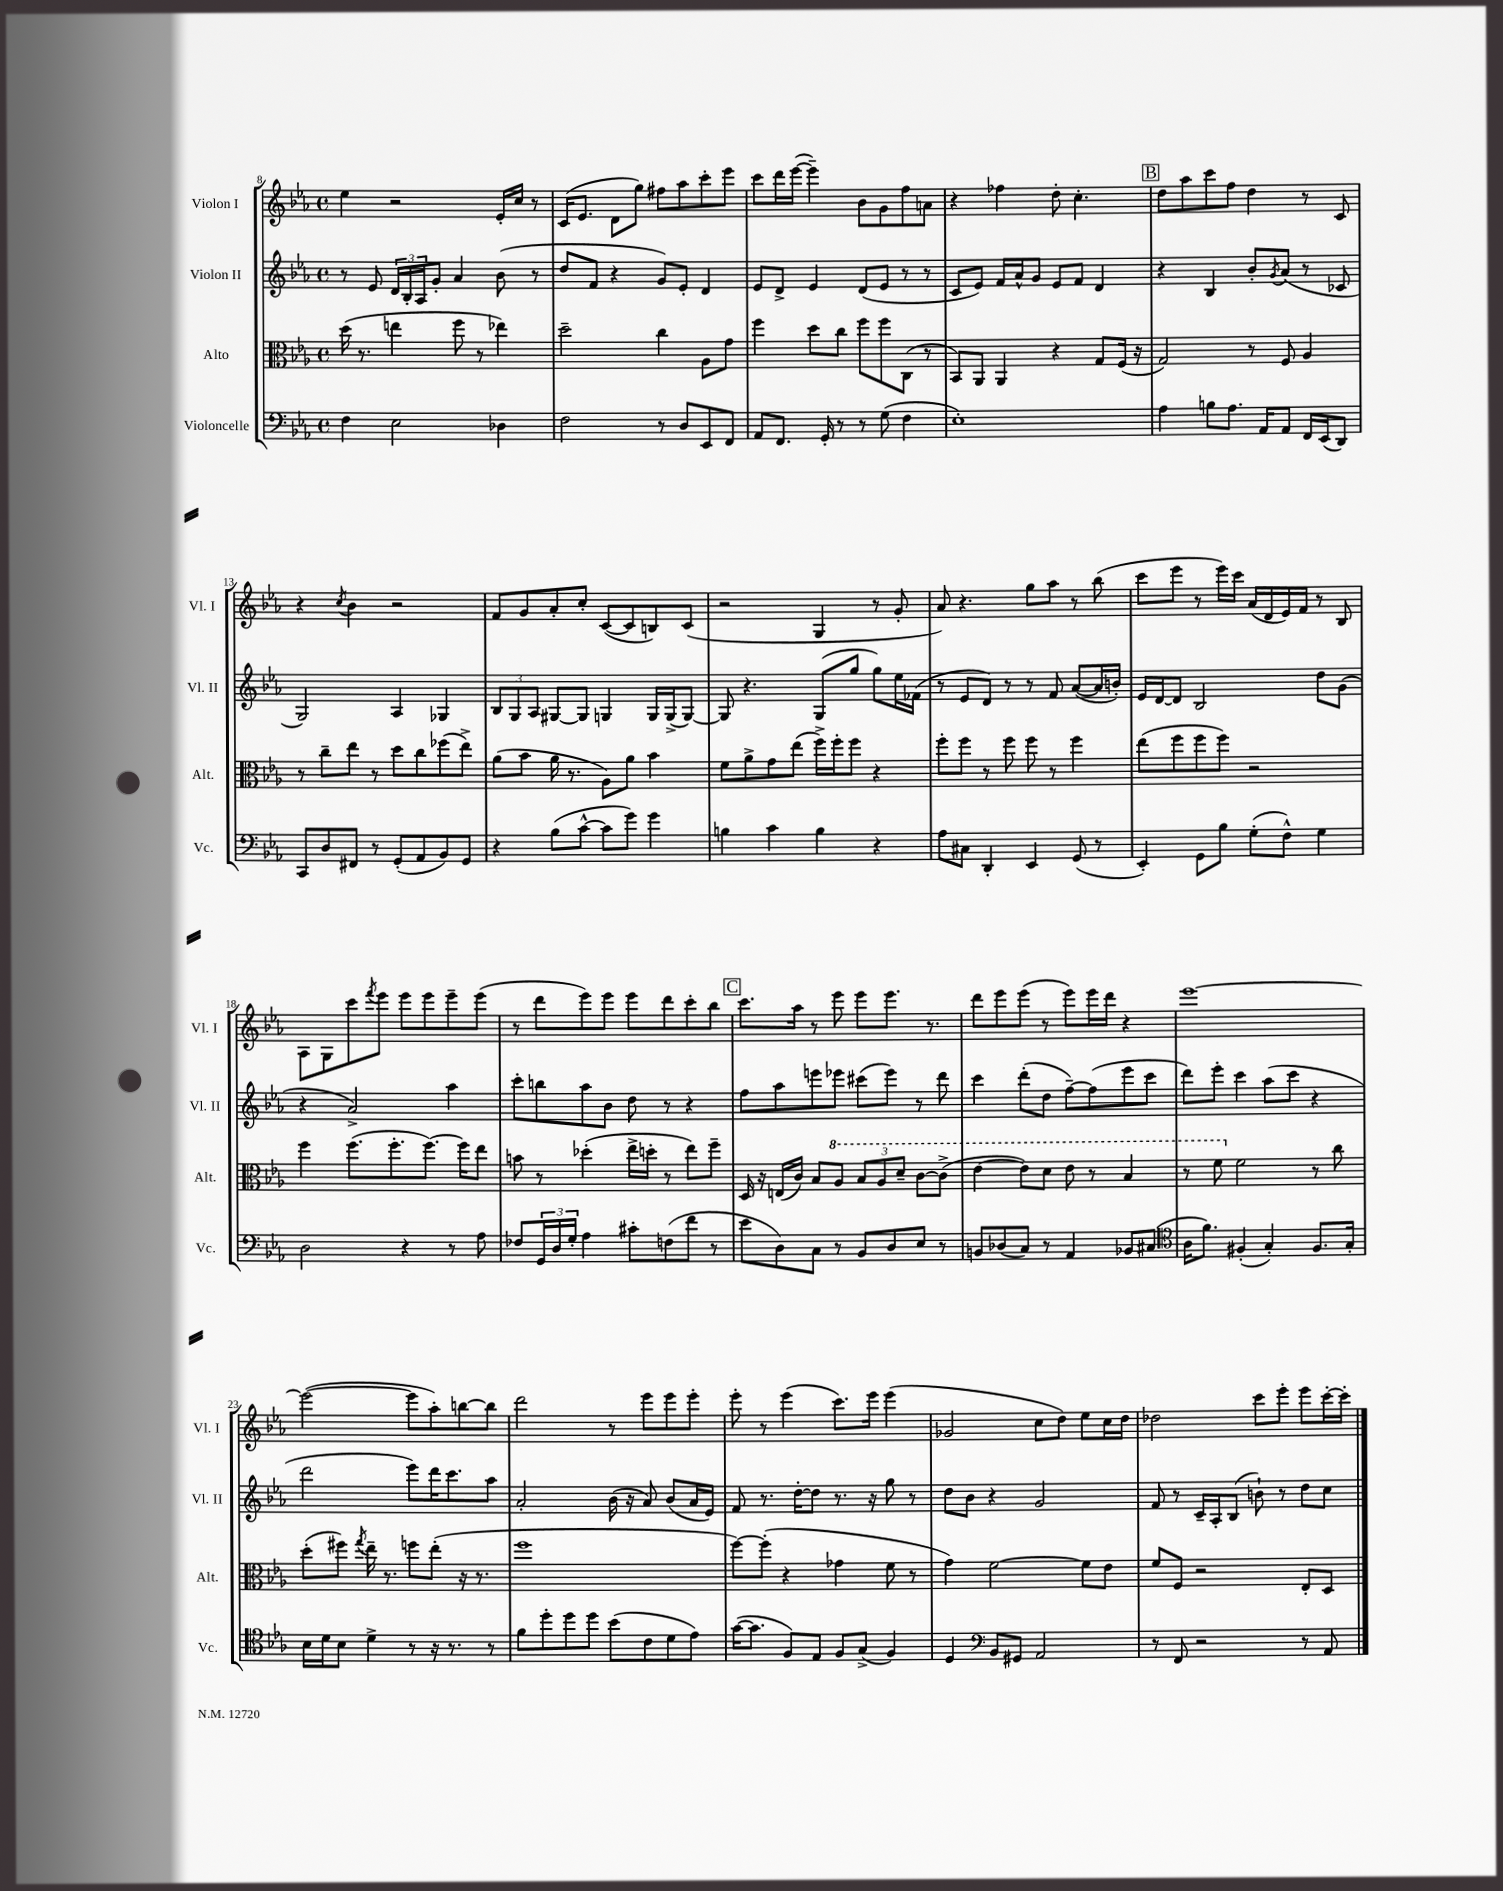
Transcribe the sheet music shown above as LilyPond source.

<<
\new StaffGroup <<
\new Staff = "s0" \with { instrumentName = "Violon I" shortInstrumentName = "Vl. I" } {
    \clef treble \key ees \major \defaultTimeSignature \time 4/4
    ees''4 r2 ees'16-. c''16 r8 |
    c'16( ees'8. d'8 g''8) fis''8 aes''8 c'''8-. ees'''8 |
    c'''8 d'''16 ees'''16~( ees'''4--) bes'8 g'8 f''8 a'8 |
    r4 fes''4 d''8-. c''4.-. |
    \mark \markup { \box "B" } d''8 aes''8 c'''8 f''8 d''4 r8 c'8 |
    r4 \acciaccatura { c''8 } bes'4 r2 |
    f'8 g'8 aes'8-. c''8-. c'8~( c'8 b8) c'8( |
    r2 g4 r8 g'8-. |
    aes'8) r4. g''8 aes''8 r8 bes''8( |
    c'''8 ees'''8 r8 ees'''16) c'''16 aes'16( d'16 ees'16) f'16 r8 bes8 |
    aes8 g8 c'''8 \acciaccatura { f'''8 } ees'''8 ees'''8 ees'''8 ees'''8-- ees'''8( |
    r8 d'''8 ees'''8) ees'''8 ees'''8 d'''8 c'''8-. bes''8 |
    \mark \markup { \box "C" } c'''8. aes''16 r8 ees'''8 ees'''8 ees'''8. r8. |
    d'''8 ees'''8 ees'''8( r8 ees'''8) ees'''16 d'''16 r4 |
    ees'''1~ |
    ees'''2~( ees'''8 aes''8-.) b''8~ b''8 |
    d'''2 r8 ees'''8 ees'''8 ees'''8-. |
    ees'''8-. r8 ees'''4( c'''8.) ees'''16 ees'''4( |
    ges'2 c''8 d''8) ees''8 c''16 d''16 |
    des''2 c'''8 ees'''8-. ees'''8 c'''16~-. c'''16-. \bar "|." |
}
\new Staff = "s1" \with { instrumentName = "Violon II" shortInstrumentName = "Vl. II" } {
    \clef treble \key ees \major \defaultTimeSignature \time 4/4
    r8 ees'8 \tuplet 3/2 { d'16 bes16-. aes16 } g'8-. aes'4 bes'8( r8 |
    d''8 f'8 r4 g'8) ees'8-. d'4 |
    ees'8 d'8-> ees'4 d'8( ees'8 r8 r8 |
    c'8 ees'8) f'16 aes'16-^ g'8 ees'8 f'8 d'4 |
    \mark \markup { \box "B" } r4 bes4 bes'8-. \acciaccatura { g'8 } aes'8( r8 ces'8 |
    g2) aes4 ges4 |
    \tuplet 3/2 { bes8 g8 aes8 } gis8~ gis8 g4 g16 g16->( g8~) |
    g8 r4. g8( g''8 g''8) ees''16 fes'16( |
    r8 ees'8 d'8) r8 r8 f'8 aes'8~( aes'16 b'16-.) |
    ees'16 d'16~ d'8 bes2 d''8 g'8( |
    r4 aes'2->) aes''4 |
    c'''8-. b''8 aes''8 bes'8 d''8 r8 r4 |
    \mark \markup { \box "C" } f''8 aes''8 e'''8 ees'''8 cis'''8( ees'''8) r8 d'''8 |
    c'''4 d'''8-.( d''8 f''8~--) f''8( ees'''8 c'''8 |
    d'''8) ees'''8-. c'''4 aes''8( c'''8 r4 |
    d'''2 ees'''8) d'''16 c'''8. aes''8 |
    aes'2-. bes'16( r16 aes'8) bes'8( aes'16 ees'16) |
    f'8 r8. d''16~-. d''8 r8. r16 g''8 r8 |
    d''8 bes'8 r4 g'2 |
    f'8 r8 c'16-- aes16-. bes8( b'8-!) r8 d''8 c''8 \bar "|." |
}
\new Staff = "s2" \with { instrumentName = "Alto" shortInstrumentName = "Alt." } {
    \clef alto \key ees \major \defaultTimeSignature \time 4/4
    d''16( r8. e''4 f''8 r8 ees''4) |
    d''2-- c''4 aes8 g'8 |
    f''4 d''8 c''8 f''8 f''8 c8( r8 |
    bes,8) aes,8 aes,4 r4 g8 f16( r16 |
    \mark \markup { \box "B" } g2) r8 f8 aes4 |
    r8 c''8-- ees''8 r8 d''8 c''8 fes''8( ees''8->) |
    aes'8( bes'8 aes'16 r8. aes8) aes'8 bes'4 |
    f'8 aes'8-> g'8 ees''8( f''16->) f''16-. f''8 r4 |
    f''8-. f''8 r8 f''8 f''8 r8 f''4 |
    ees''8( f''8 f''8 f''8) r2 |
    f''4 f''8.( f''8.-. f''8.~) f''16 ees''8 |
    b'8 r8 des''4-.( ees''16-> d''16-. r8 ees''8) f''8-- |
    \mark \markup { \box "C" } d16 r16 e16( c'16) bes8 \ottava #1 aes'8 \tuplet 3/2 { bes'8 aes'8 d''8-- } c''8~ c''8->( |
    ees''4~ ees''8) d''8 ees''8 r8 bes'4 |
    r8 f''8 \ottava #0 f'2 r8 c''8 |
    d''8-.( fis''8) \acciaccatura { g''8 } ees''16-- r8. f''8 ees''8-.( r16 r8. |
    f''1 |
    f''8~) f''8-.( r4 ges'4 f'8 r8 |
    g'4) f'2~ f'8 ees'8 |
    f'8 f8 r2 ees8-. d8 \bar "|." |
}
\new Staff = "s3" \with { instrumentName = "Violoncelle" shortInstrumentName = "Vc." } {
    \clef bass \key ees \major \defaultTimeSignature \time 4/4
    f4 ees2 des4 |
    f2 r8 d8 ees,8 f,8 |
    aes,8 f,8. g,16-. r8 r8 g8( f4 |
    ees1-.) |
    \mark \markup { \box "B" } aes4 b8 aes8. aes,16 aes,8 f,16 ees,16( d,8) |
    c,8 d8 fis,8 r8 g,8-.( aes,8 bes,8) g,8 |
    r4 bes8( c'8~-^ c'8 g'8) g'4 |
    b4 c'4 b4 r4 |
    aes8 cis8 d,4-. ees,4 g,8( r8 |
    ees,4-.) g,8 bes8 g8-.( f8-^) g4 |
    d2 r4 r8 aes8 |
    fes8 \tuplet 3/2 { g,16 d16 g16-. } aes4 cis'8-. f8( f'8 r8 |
    \mark \markup { \box "C" } ees'8 d8) c8 r8 bes,8 d8 ees8 r8 |
    b,8 des8( c8) r8 aes,4 bes,8 cis8( |
    \clef tenor aes16 f'8.) fis4-.( g4-.) fis8. g16-. |
    bes16 d'16 bes8 d'4-> r8 r16 r8. r8 |
    f'8 d''8-. d''8 d''8 bes'8( c'8 d'8 ees'8) |
    g'16~( g'8. f8) ees8 f8 g8->( f4) |
    d4 \clef bass bes,8 gis,8 aes,2 |
    r8 f,8 r2 r8 aes,8 \bar "|." |
}
>>
>>
\layout { \context { \Score currentBarNumber = #8 } }
